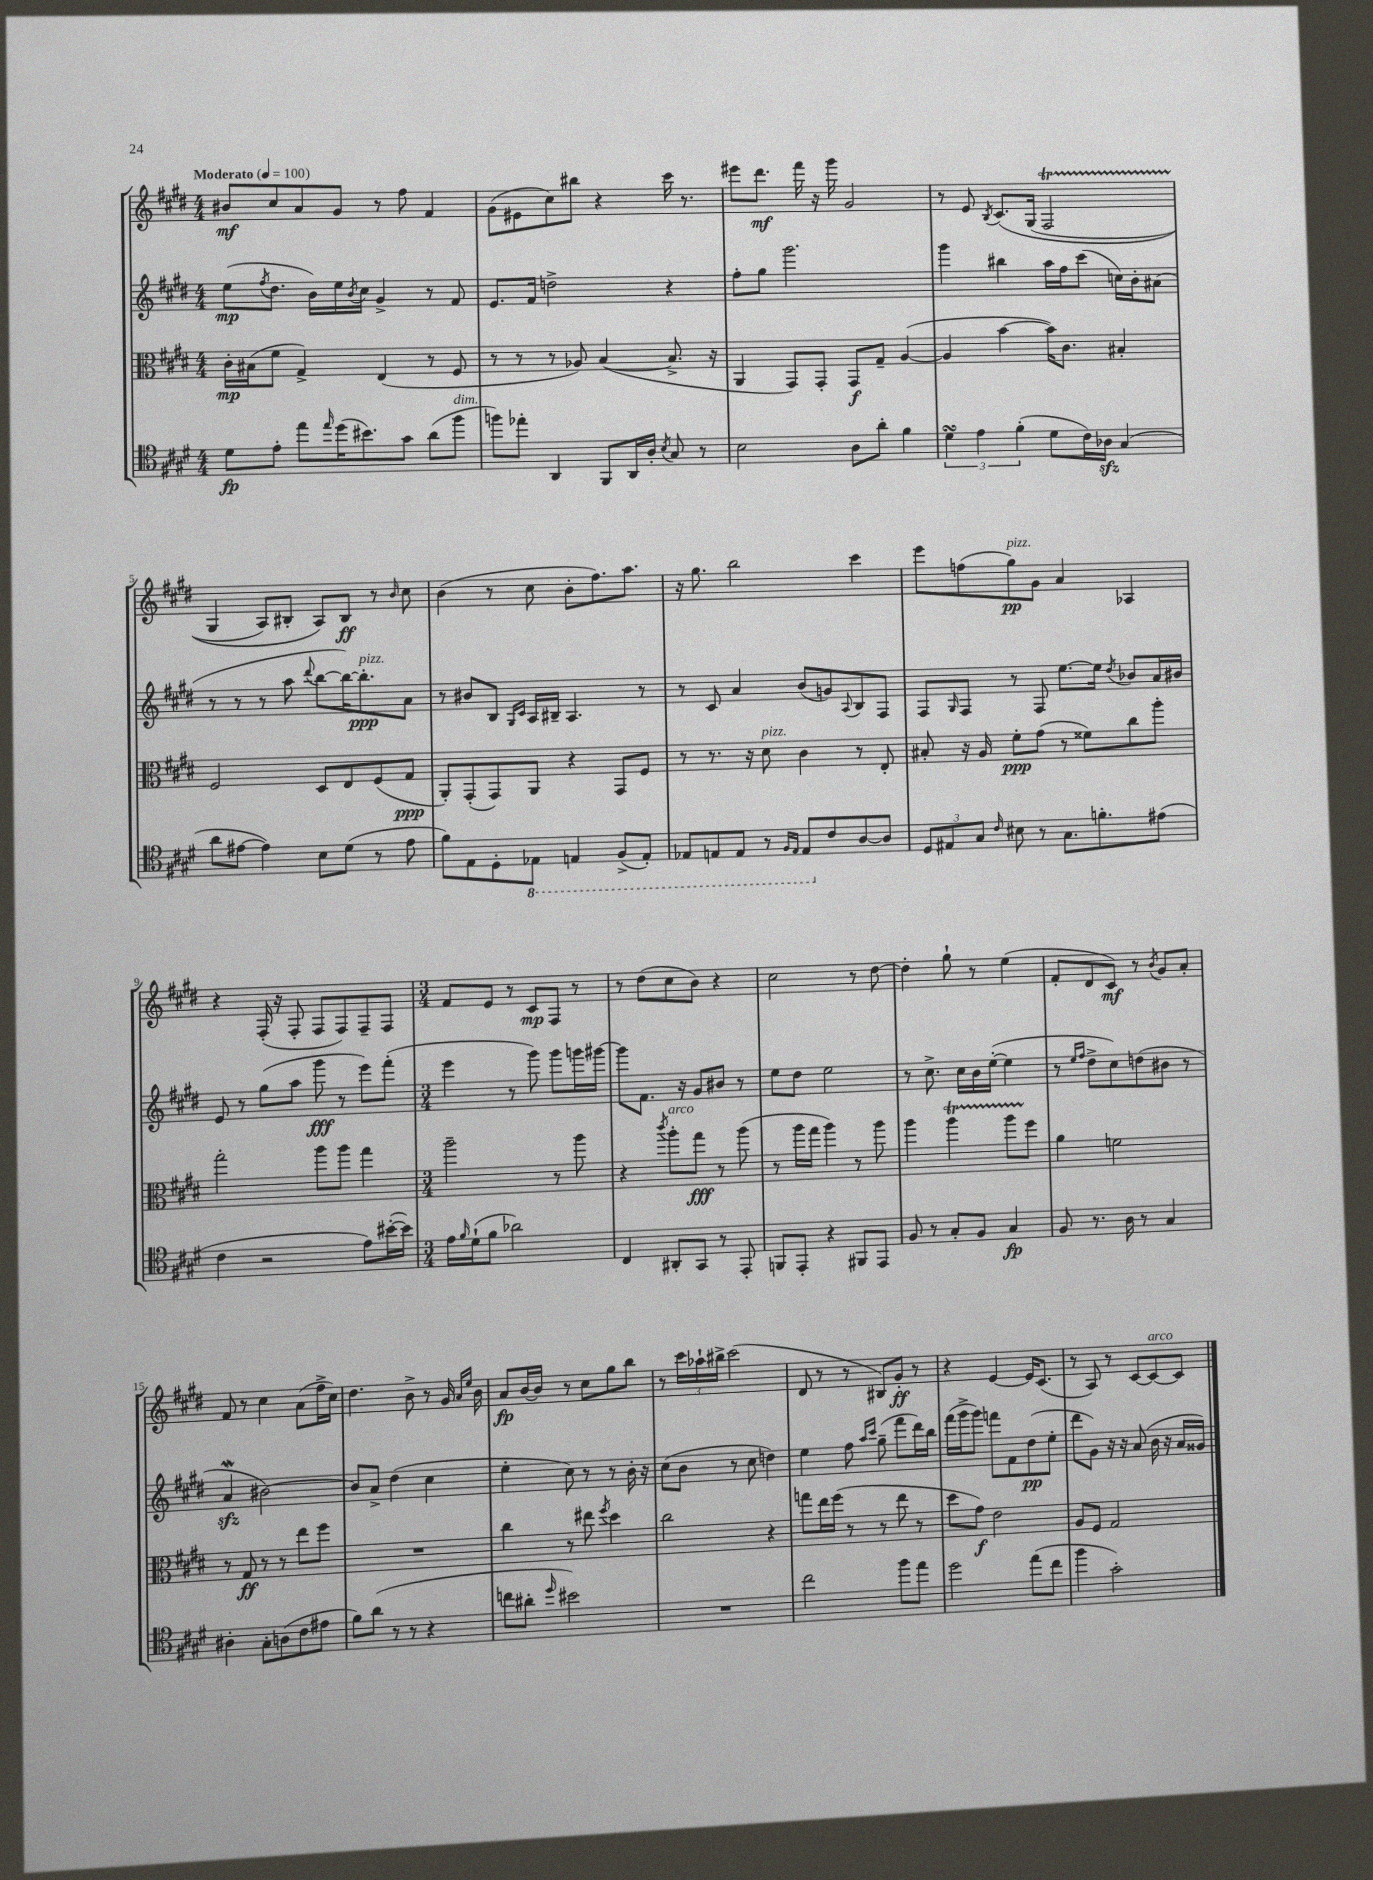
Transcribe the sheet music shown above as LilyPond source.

<<
\new StaffGroup <<
\new Staff = "s0" {
    \clef treble \key e \major \numericTimeSignature \time 4/4 \tempo "Moderato" 4 = 100
    bis'8\mf cis''8 a'8 gis'8 r8 fis''8 fis'4 |
    gis'8( eis'8 cis''8) bis''8 r4 cis'''16 r8. |
    eis'''8 dis'''8.\mf fis'''16 r16 gis'''16 gis'2 |
    r8 e'8 \acciaccatura { b8 } cis'8.\( gis16( fis2\startTrillSpan |
    gis4\stopTrillSpan a8) bis8-. a8\) bis8\ff r8 \grace { b'16 } cis''8 |
    b'4( r8 cis''8 b'8-. fis''8.) a''8. |
    r16 gis''8. b''2 cis'''4 |
    e'''8 f''8( gis''8\pp^\markup { \italic "pizz." }) gis'8 a'4 aes4 |
    r4 fis16-.( r16 fis8-. fis8 fis8) fis8-- fis8 |
    \numericTimeSignature \time 3/4 fis'8 e'8 r8 cis'8\mp fis8 r8 |
    r8 dis''8( cis''8 b'8) r4 |
    cis''2 r8 dis''8~ |
    dis''4-. gis''8-! r8 e''4( |
    fis'8-. dis'8 cis'8\mf) r8 \acciaccatura { b'8 } gis'8 a'8-. |
    fis'8 r8 cis''4 a'8( fis''16-> cis''16) |
    dis''4. b'8-> r8 gis'16 \grace { a'16 e''16 } b'16 |
    a'8\fp b'16~ b'16 r8 cis''8 gis''8 b''8 |
    r8 \tuplet 3/2 { cis'''16 aes''16-! bis''16-> } cis'''2( |
    dis'8 r8 r8 bis8) gis'8-.\ff r8 |
    r4 e'4~ e'16 cis'8.( |
    r8 a8) r8 cis'8~ cis'8~^\markup { \italic "arco" } cis'8 \bar "|." |
}
\new Staff = "s1" {
    \clef treble \key e \major \numericTimeSignature \time 4/4
    e''8\mp( \acciaccatura { fis''8 } dis''8. b'16) e''16 \acciaccatura { b'8 } cis''16 gis'4-> r8 fis'8 |
    e'8. fis'16 d''2-> r4 |
    fis''8-. gis''8 gis'''2. |
    gis'''4 bis''4 a''16 fis''16 cis'''8( c''16) b'16-. ais'8( |
    r8 r8 r8 a''8 \appoggiatura { dis'''8 } b''8~ b''16~) b''8.-.\ppp^\markup { \italic "pizz." } a'8 |
    r8 bis'8 b8 \grace { gis16 cis'16 } a16 bis16-- a4. r8 |
    r8 cis'8 a'4 b'8( g'8) \appoggiatura { a8 } b8 fis8 |
    fis8 \grace { gis16 } fis8 r8 fis8 e''8.~ e''16 \acciaccatura { dis''8 } bes'8 a'16 bis'16 |
    e'8 r8 gis''8( a''8 gis'''8\fff r8 e'''8) fis'''8-.( |
    \numericTimeSignature \time 3/4 e'''4 r8 gis'''8) gis'''8 g'''16 gis'''16~ |
    gis'''8 fis'8. r16 gis'8 bis'8 r8 |
    e''8 dis''8 e''2 |
    r8 cis''8.-> cis''16 b'16 e''16~-.( e''4 |
    r8 \grace { e''16 fis''16 } dis''8-> cis''8) d''8( bis'8 r8 |
    a'4\mordent\sfz bis'2~) |
    bis'8 a'8-> dis''4( cis''4 |
    e''4-. cis''8) r8 r8 b'16-. r16 |
    cis''8( b'8 r8 cis''8 d''4) |
    e''4 fis''8 \grace { a''16 cis'''16 } gis''8--( fis'''8 dis'''16) b''16 |
    fis'''16( gis'''16-> gis'''8) f'''8 fis'8 dis''8\pp( e''8-. |
    dis'''8 gis'8) r16 r16 a'8( b'16 r16 a'16 gisis'16) \bar "|." |
}
\new Staff = "s2" {
    \clef alto \key e \major \numericTimeSignature \time 4/4
    cis'16-.\mp bis16( fis'8 gis4->) e4( r8 fis8 |
    r8 r8 r8 aes8) b4~( b8.-> r16 |
    a,4 gis,8) gis,8-. gis,8\f gis8-- a4~( |
    a4 b'4~ b'16) cis'8. bis4-. |
    fis2 dis8 e8 fis8( gis8\ppp |
    a,8-.) gis,8-.( gis,8) a,8 r4 gis,8 fis8 |
    r8 r8. r16 dis'8^\markup { \italic "pizz." } cis'4 r8 e8-. |
    bis8-. r16 a16 fis'8-.\ppp gis'8( r8 fisis'8) cis''8 a''8-. |
    gis''2-. a''8 a''8 gis''4 |
    \numericTimeSignature \time 3/4 a''2-- r8 a''8 |
    r4 \acciaccatura { cis'''8 } a''8-.^\markup { \italic "arco" } gis''8\fff r8 a''8( |
    r8 a''16 gis''16 a''4) r8 a''8 |
    a''4 a''4\startTrillSpan a''8 fis''8\stopTrillSpan |
    a'4 f'2 |
    r8 gis8\ff r8 r8 e''8 fis''8 |
    R2. |
    cis''4 r8 eis''8 \acciaccatura { fis''8 } dis''4 |
    cis''2 r4 |
    g''8 e''16 fis''16( r8 r8 e''8 r8 |
    dis''8 gis'8\f) e'2 |
    a8 fis8 gis2 \bar "|." |
}
\new Staff = "s3" {
    \clef tenor \key e \major \numericTimeSignature \time 4/4
    dis'8\fp e'8-. e''8 \grace { e''16 } dis''16( bis'8.) gis'8 a'8( fis''8^\markup { \italic "dim." } |
    f''8) ees''8-. a,4 fis,8 a,16 a16-. \acciaccatura { b8 } gis8 r8 |
    b2 a8 a'8-. fis'4 |
    \tuplet 3/2 { dis'4\turn e'4 fis'4-.( } dis'8 cis'16) aes16\sfz gis4( |
    a'8 eis'8~ eis'4) b8 dis'8( r8 eis'8 |
    fis'8) e8 dis8-. \ottava #-1 ees,8 e,4 fis,8->( e,8-.) |
    ees,8 e,8 e,8 r8 \grace { fis,16 e,16 } e,8 \ottava #0 cis'8 a8~ a8 |
    \tuplet 3/2 { dis8 eis8 gis8 } \grace { cis'16 } bis8 r8 gis8. f'8.-. eis'8( |
    cis'4 r2 e'8) bis'16~-.( bis'16) |
    \numericTimeSignature \time 3/4 e'16 \grace { fis'16 } dis'16-!( fis'8 aes'2) |
    cis4 ais,8-. gis,8 r8 e,8-. |
    f,8 e,8-. r4 fis,8 e,8 |
    fis8 r8 gis8-. fis8 gis4\fp |
    fis8 r8. a16 r8 gis4 |
    ais4-. gis8-. a8( cis'8 eis'8 |
    fis'8) a'8( r8 r8 r4 |
    c''8 ais'8-. \grace { dis''16 } bis'2) |
    R2. |
    cis''2 fis''8 e''8 |
    dis''2 e''8( cis''8 |
    fis''4 gis'2-.) \bar "|." |
}
>>
>>
